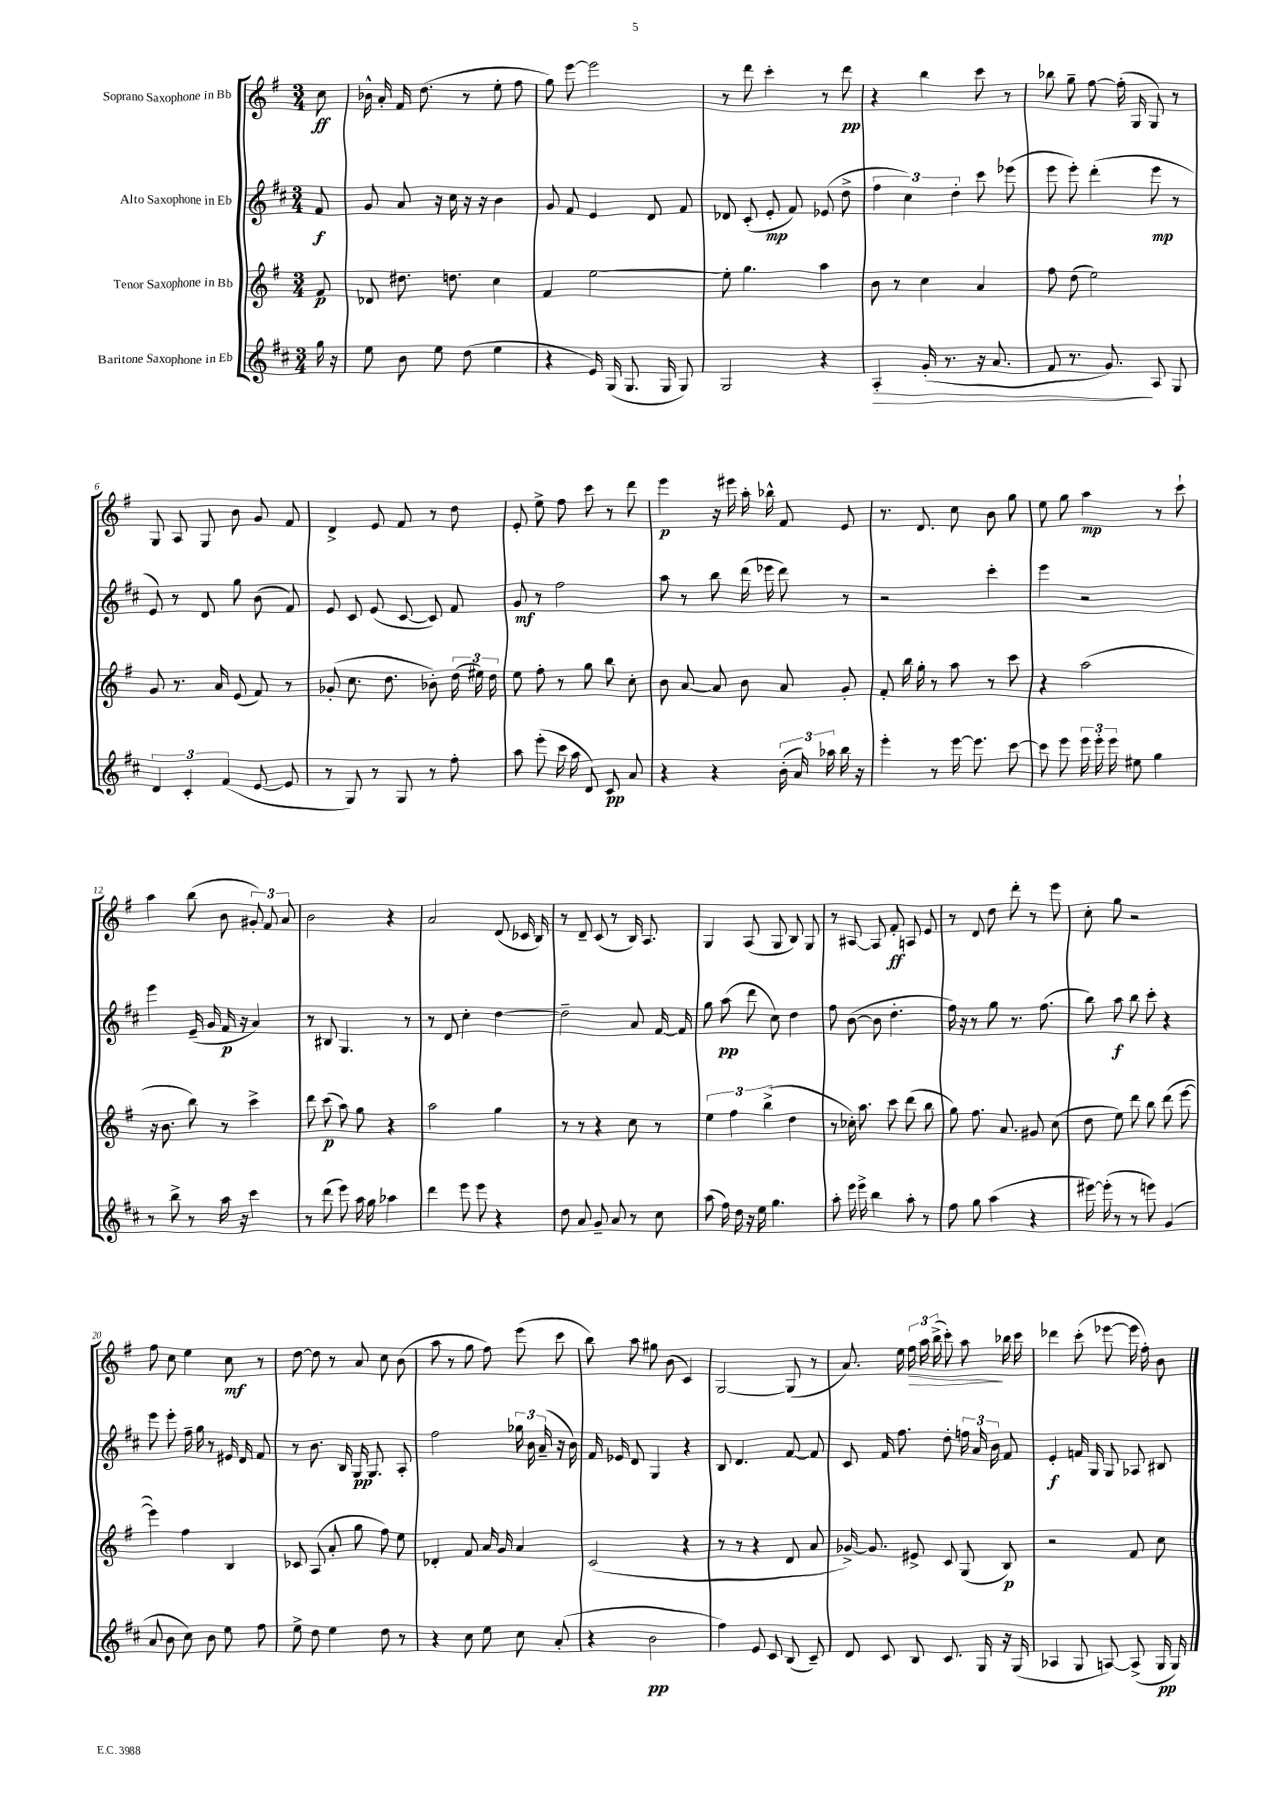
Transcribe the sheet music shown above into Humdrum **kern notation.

**kern	**dynam	**kern	**dynam	**kern	**dynam	**kern	**dynam
*part4	*part4	*part3	*part3	*part2	*part2	*part1	*part1
*staff4	*staff4	*staff3	*staff3	*staff2	*staff2	*staff1	*staff1
*I"Baritone Saxophone in Eb	*	*I"Tenor Saxophone in Bb	*	*I"Alto Saxophone in Eb	*	*I"Soprano Saxophone in Bb	*
*clefG2	*	*clefG2	*	*clefG2	*	*clefG2	*
*k[f#c#]	*	*k[f#]	*	*k[f#c#]	*	*k[f#]	*
*M3/4	*	*M3/4	*	*M3/4	*	*M3/4	*
=	=	=	=	=	=	=	=
16gg\	.	8f#/	p	8f#/	f	8cc\	ff
16r	.	.	.	.	.	.	.
=1	=1	=1	=1	=1	=1	=1	=1
8ee\	.	8d-X/	.	8g/	.	16b-X^^\	.
.	.	.	.	.	.	16a'/	.
8b\	.	8.dd#X\	.	8a/	.	16f#/	.
.	.	.	.	.	.	(8.dd\	.
8ee\	.	.	.	16r	.	.	.
.	.	8.ddn\	.	16cc#\	.	.	.
(8dd\	.	.	.	16r	.	8r	.
.	.	.	.	16r	.	.	.
4ee\	.	4cc\	.	4b\	.	8ee'\	.
.	.	.	.	.	.	8ff#\	.
=2	=2	=2	=2	=2	=2	=2	=2
4r	.	4f#/	.	8g/	.	8gg\)	.
.	.	.	.	8f#/	.	[8eee\	.
16e/)	.	[2ee\	.	4e/	.	2eee\]	.
(16G/	.	.	.	.	.	.	.
8.G/	.	.	.	.	.	.	.
.	.	.	.	8d/	.	.	.
16G/	.	.	.	.	.	.	.
8G/)	.	.	.	8f#/	.	.	.
=3	=3	=3	=3	=3	=3	=3	=3
2G/	.	8ee'\]	.	8d-X/	.	8r	.
.	.	4.gg\	.	(8c#'/	.	8ddd\	.
.	.	.	.	8e'/	mp	4ccc'\	.
.	.	.	.	8f#/)	.	.	.
4r	.	4aa\	.	(8e-X/	.	8r	.
.	.	.	.	8dd^\	.	8ddd\	pp
=4	=4	=4	=4	=4	=4	=4	=4
!	!LO:HP:b	!	!	!	!	!	!
4A'/	>	8b\	.	6ff#\	.	4r	.
.	.	8r	.	.	.	.	.
.	.	.	.	6cc#\)	.	.	.
(16g'/	.	4cc\	.	.	.	4bb\	.
8.r	.	.	.	.	.	.	.
.	.	.	.	6dd'\	.	.	.
16r	.	4a/	.	8ccc#\	.	8ccc\	.
8.a/	.	.	.	.	.	.	.
.	.	.	.	(8eee-X\	.	8r	.
=5	=5	=5	=5	=5	=5	=5	=5
8f#/	.	8ff#\	.	8eee\	.	8bb-X\	.
8.r	.	(8dd\	.	8eee'\)	.	8gg~\	.
.	.	2ee\)	.	(4ddd'\	.	[8ff#\	.
8.g/)	.	.	.	.	.	.	.
.	.	.	.	.	.	(16ff#'\]	.
.	.	.	.	.	.	16G/	.
8A/	]	.	.	8eee\	mp	8G/)	.
8G/	.	.	.	8r	.	8r	.
!!LO:LB:g=z
=6	=6	=6	=6	=6	=6	=6	=6
6d/	.	8g/	.	8e/)	.	8G/	.
.	.	8.r	.	8r	.	8A/	.
6c#'/	.	.	.	.	.	.	.
.	.	.	.	8d/	.	8G/	.
.	.	16a/	.	.	.	.	.
(6f#/	.	.	.	.	.	.	.
.	.	(8e/	.	8gg\	.	8b\	.
[8e/	.	8f#/)	.	(8b\	.	8g/	.
8e/]	.	8r	.	8f#/)	.	8f#/	.
=7	=7	=7	=7	=7	=7	=7	=7
8r	.	(8g-X'/	.	8e/	.	4d^/	.
8G/)	.	8.cc\	.	8c#/	.	.	.
8r	.	.	.	(8e/	.	8e/	.
.	.	8.dd\	.	.	.	.	.
8G/	.	.	.	[8c#/	.	8f#/	.
8r	.	8b-X'\)	.	8c#/])	.	8r	.
8ff#'\	.	(24dd\	.	8f#/	.	8dd\	.
.	.	24ee#X\)	.	.	.	.	.
.	.	24dd\	.	.	.	.	.
=8	=8	=8	=8	=8	=8	=8	=8
8aa\	.	8ee\	.	8g/	mf	8e'/	.
(8eee'\	.	8ff#'\	.	8r	.	8ee^\	.
16ccc#\	.	8r	.	2ff#\	.	8ff#\	.
16aa\	.	.	.	.	.	.	.
8d/)	.	8gg\	.	.	.	8ccc\	.
8c#/	pp	8bb\	.	.	.	8r	.
8a/	.	8cc'\	.	.	.	8ddd\	.
=9	=9	=9	=9	=9	=9	=9	=9
4r	.	8b\	.	8aa\	.	4eee\	p
.	.	[8a/	.	8r	.	.	.
4r	.	8a/]	.	8bb\	.	16r	.
.	.	.	.	.	.	16eee#X\	.
.	.	8b\	.	(16ddd\	.	16aa'\	.
.	.	.	.	16eee-X\	.	16bb-X^^\	.
(24b'\	.	8a/	.	8ddd\)	.	8f#/	.
24a/)	.	.	.	.	.	.	.
24aa-X\	.	.	.	.	.	.	.
16bb\	.	8g'/	.	8r	.	8e/	.
16r	.	.	.	.	.	.	.
=10	=10	=10	=10	=10	=10	=10	=10
4eee'\	.	8f#'/	.	2r	.	8.r	.
.	.	16bb\	.	.	.	.	.
.	.	16gg'\	.	.	.	8.d/	.
8r	.	8r	.	.	.	.	.
[16eee\	.	8aa\	.	.	.	8cc\	.
8.eee\]	.	.	.	.	.	.	.
.	.	8r	.	4ccc#'\	.	8b\	.
[8ccc#\	.	8ccc\	.	.	.	8gg\	.
=11	=11	=11	=11	=11	=11	=11	=11
8ccc#\]	.	4r	.	4eee\	.	8ee\	.
8eee\	.	.	.	.	.	8gg\	.
24eee\	.	(2aa\	.	2r	.	4aa\	mp
24eee'\	.	.	.	.	.	.	.
24eee\	.	.	.	.	.	.	.
8ee#X\	.	.	.	.	.	.	.
4gg\	.	.	.	.	.	8r	.
.	.	.	.	.	.	8ccc`\	.
!!LO:LB:g=z
=12	=12	=12	=12	=12	=12	=12	=12
8r	.	16r	.	4eee\	.	4aa\	.
.	.	8.b\	.	.	.	.	.
8bb^\	.	.	.	.	.	.	.
8r	.	8bb\)	.	(16e~/	.	(8bb\	.
.	.	.	.	16g/	.	.	.
16aa\	.	8r	.	16f#/	p	8b\	.
16r	.	.	.	16r	.	.	.
4ccc#\	.	4ccc^\	.	4a/)	.	12g#X'/)	.
.	.	.	.	.	.	12f#/	.
.	.	.	.	.	.	12a/	.
=13	=13	=13	=13	=13	=13	=13	=13
8r	.	8ddd\	.	8r	.	2b\	.
(8ddd\	.	(8ccc\	p	8B#X/	.	.	.
8eee\)	.	8aa\)	.	4.G/	.	.	.
16aa\	.	8gg\	.	.	.	.	.
16gg\	.	.	.	.	.	.	.
4aa-X\	.	4r	.	.	.	4r	.
.	.	.	.	8r	.	.	.
=14	=14	=14	=14	=14	=14	=14	=14
4ddd\	.	2aa\	.	8r	.	2a/	.
.	.	.	.	8d/	.	.	.
8eee\	.	.	.	4cc#'\	.	.	.
8eee\	.	.	.	.	.	.	.
4r	.	4gg\	.	[4dd\	.	(8d/	.
.	.	.	.	.	.	16c-X/	.
.	.	.	.	.	.	16B/)	.
=15	=15	=15	=15	=15	=15	=15	=15
8dd\	.	8r	.	2dd~\]	.	8r	.
8a/	.	8r	.	.	.	8d~/	.
8g~/	.	4r	.	.	.	(8c/	.
8a/	.	.	.	.	.	8r	.
8r	.	8cc\	.	8a/	.	16B/)	.
.	.	.	.	.	.	8.A/	.
8cc#\	.	8r	.	[16f#/	.	.	.
.	.	.	.	16f#/]	.	.	.
=16	=16	=16	=16	=16	=16	=16	=16
(8aa\	.	6ee\	.	8gg\	.	4G/	.
16ff#\)	.	.	.	(8aa\	pp	.	.
.	.	6ff#\	.	.	.	.	.
16dd\	.	.	.	.	.	.	.
16r	.	.	.	8ddd\	.	(8A/	.
16ee\	.	.	.	.	.	.	.
.	.	(6bb^\	.	.	.	.	.
4.gg\	.	.	.	8cc#\)	.	8G/	.
.	.	4dd\	.	4dd\	.	8B/)	.
.	.	.	.	.	.	8G/	.
=17	=17	=17	=17	=17	=17	=17	=17
8aa'\	.	8r	.	8ff#\	.	8r	.
16eee\	.	16cc-X'\)	.	([8b\	.	[8A#X/	.
16eee^\	.	8.aa\	.	.	.	.	.
4bb\	.	.	.	8b\]	.	8A#/]	.
.	.	8ccc\	.	4.dd'\	.	8f#'/	ff
8aa'\	.	(8ddd\	.	.	.	8An/	.
8r	.	8bb\	.	.	.	8e/	.
=18	=18	=18	=18	=18	=18	=18	=18
8ff#\	.	8gg\)	.	16ff#\)	.	8r	.
.	.	.	.	16r	.	.	.
8gg\	.	8.ff#\	.	8r	.	8d/	.
(4aa\	.	.	.	8gg\	.	8dd\	.
.	.	8.a/	.	.	.	.	.
.	.	.	.	8.r	.	8ddd'\	.
4r	.	8g#X/	.	.	.	8r	.
.	.	.	.	(8.ff#\	.	.	.
.	.	(8cc\	.	.	.	8eee\	.
=19	=19	=19	=19	=19	=19	=19	=19
[16eee#X\)	.	8dd\	.	8bb\)	.	8cc'\	.
(16eee#'\]	.	.	.	.	.	.	.
8r	.	8ee\)	.	8aa\	f	8gg\	.
8r	.	8ddd\	.	8bb\	.	2r	.
8eeen\)	.	8bb\	.	8ccc#'\	.	.	.
(4g/	.	(8ddd\	.	4r	.	.	.
.	.	[8eee\	.	.	.	.	.
!!LO:LB:g=z
=20	=20	=20	=20	=20	=20	=20	=20
8a/	.	4eee\])	.	8eee\	.	8ff#\	.
8b\	.	.	.	8eee'\	.	8cc\	.
8cc#\)	.	4ff#\	.	16ff#~\	.	4ee\	.
.	.	.	.	16gg\	.	.	.
8b\	.	.	.	8r	.	.	.
8ee\	.	4B/	.	16e#X/	.	8cc\	mf
.	.	.	.	16d/	.	.	.
8ff#\	.	.	.	8f#/	.	8r	.
=21	=21	=21	=21	=21	=21	=21	=21
8ee^\	.	8c-X/	.	8r	.	[8dd\	.
8dd\	.	(8A/	.	8.b\	.	8dd\]	.
4ee\	.	8a'/	.	.	.	8r	.
.	.	.	.	16B/	.	.	.
.	.	8gg\	.	16G/	pp	8a/	.
.	.	.	.	8.G/	.	.	.
8dd\	.	8ff#\)	.	.	.	8cc\	.
8r	.	8ee\	.	8A'/	.	(8b\	.
=22	=22	=22	=22	=22	=22	=22	=22
4r	.	4d-X'/	.	2ff#\	.	8aa\	.
.	.	.	.	.	.	8r	.
8cc#\	.	8f#/	.	.	.	8gg\	.
8ee\	.	16a/	.	.	.	8ff#\)	.
.	.	16g/	.	.	.	.	.
8cc#\	.	4a/	.	24gg-X\	.	(8eee\	.
.	.	.	.	24b\	.	.	.
.	.	.	.	(24a~/	.	.	.
(8a'/	.	.	.	16r	.	8ccc\	.
.	.	.	.	16b\)	.	.	.
=23	=23	=23	=23	=23	=23	=23	=23
4r	.	(2c/	.	16f#/	.	8bb\)	.
.	.	.	.	16e-X/	.	.	.
.	.	.	.	8d/	.	8aa\	.
2b\	pp	.	.	4G/	.	8gg#X\	.
.	.	.	.	.	.	(8b\	.
.	.	4r	.	4r	.	4c/)	.
=24	=24	=24	=24	=24	=24	=24	=24
4ff#\)	.	8r	.	8B/	.	[2G/	.
.	.	8r	.	4.d/	.	.	.
8e/	.	4r	.	.	.	.	.
8c#/	.	.	.	.	.	.	.
(8B/	.	8d/	.	[8f#/	.	(8G/]	.
8c#~/)	.	8a/	.	8f#/]	.	8r	.
=25	=25	=25	=25	=25	=25	=25	=25
8d/	.	[16g-X^/)	.	8c#/	.	8.a/)	.
.	.	8.g-/]	.	.	.	.	.
8c#/	.	.	.	16f#/	.	.	.
.	.	.	.	8.ff#\	.	16ee\	.
!	!	!	!	!	!	!	!LO:HP:b
8B/	.	8e#X^/	.	.	.	24ff#\	>
.	.	.	.	.	.	24aa\	.
.	.	.	.	.	.	(24bb^\	.
8.c#/	.	8c/	.	8dd'\	.	8ccc'\)	.
.	.	(8G/	.	24ffn\	.	8aa\	.
.	.	.	.	24a/	.	.	.
16G/	.	.	.	.	.	.	.
.	.	.	.	24b\	.	.	.
16r	.	8B/)	p	8f#/	.	16bb-X\	]
(16G/	.	.	.	.	.	16ccc\	.
=26	=26	=26	=26	=26	=26	=26	=26
4A-X/	.	2r	.	4e'/	f	4ddd-X\	.
8G/	.	.	.	16fn/	.	(8ccc'\	.
.	.	.	.	16G/	.	.	.
[8An/)	.	.	.	8G/	.	[8eee-X\	.
(8A^/]	.	8f#/	.	8A-X/	.	16eee-\]	.
.	.	.	.	.	.	16ff#'\)	.
16G/	pp	8cc\	.	8B#X/	.	8b\	.
16G/)	.	.	.	.	.	.	.
==	==	==	==	==	==	==	==
*-	*-	*-	*-	*-	*-	*-	*-
